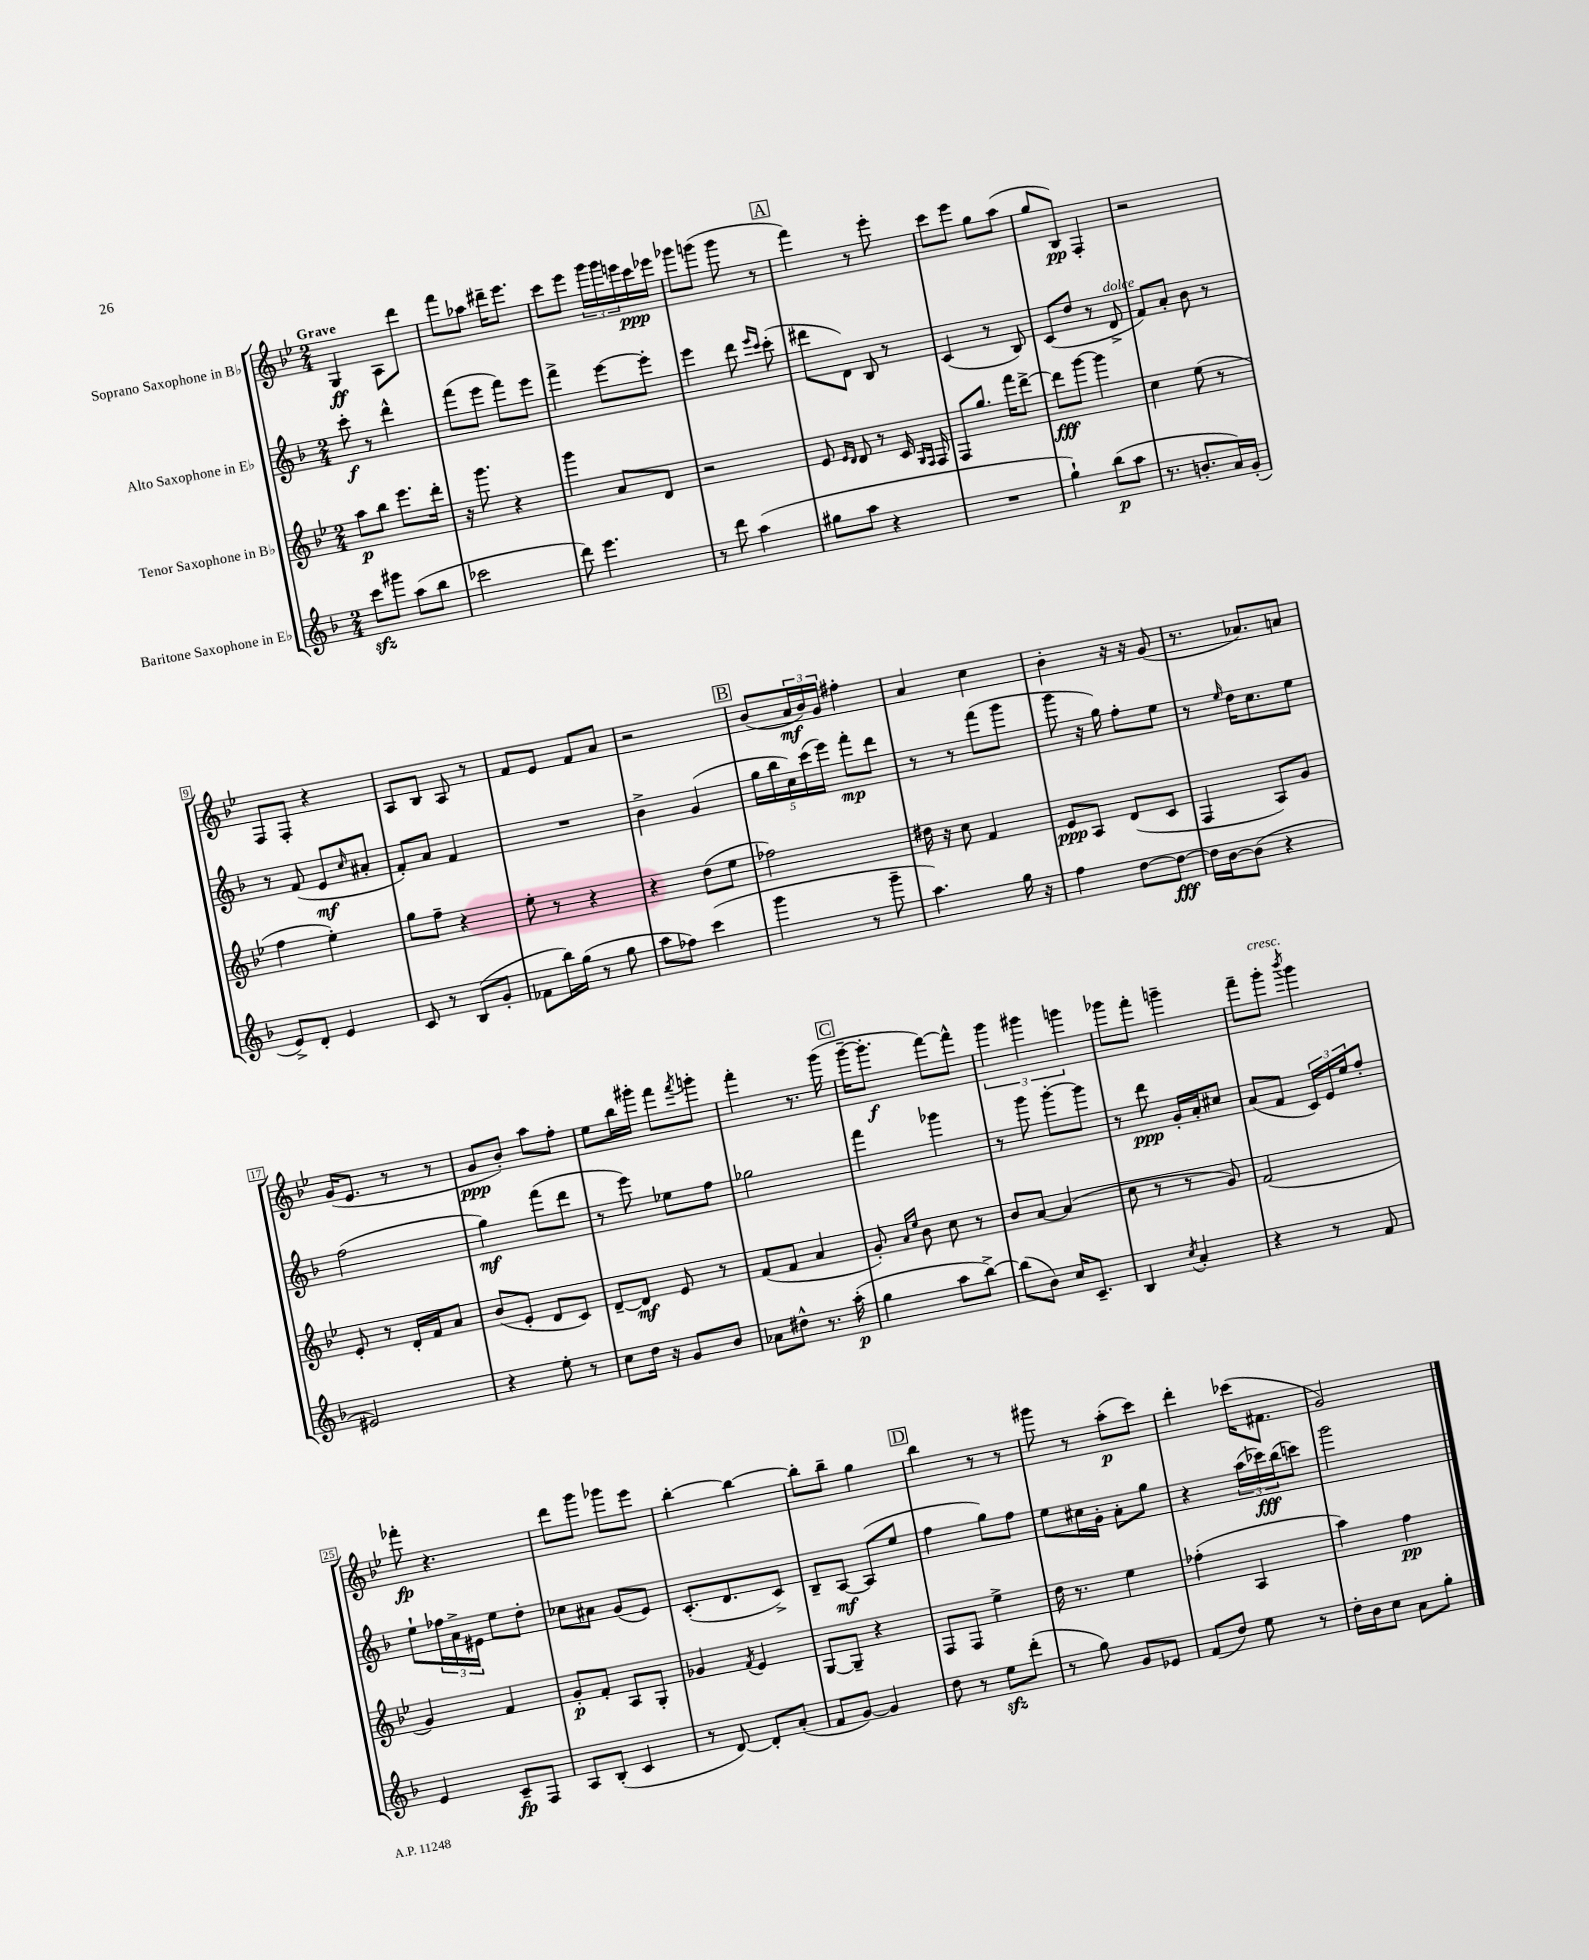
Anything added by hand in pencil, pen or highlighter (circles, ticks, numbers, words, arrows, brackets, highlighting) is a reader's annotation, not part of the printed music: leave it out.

**kern	**kern	**kern	**kern
*staff4	*staff3	*staff2	*staff1
*clefG2	*clefG2	*clefG2	*clefG2
*k[b-]	*k[b-e-]	*k[b-]	*k[b-e-]
*M2/4	*M2/4	*M2/4	*M2/4
8ccc	8aa	8ccc'	4G
8ggg#	8bb-	8r	.
(8aa	8.eee-	4ddd^^	8A
8bb-	.	.	8ddd
.	16ddd'	.	.
=	=	=	=
2ccc-	16r	(8fff	8fff
.	8.ggg	.	.
.	.	8eee	8aa-
.	4r	8fff)	16ddd#~
.	.	.	8.eee-
.	.	8eee	.
=	=	=	=
8ddd)	4ggg	4fff^	8ccc
4.eee	.	.	8eee-
.	8a	[8eee	24ggg
.	.	.	24ggg
.	.	.	24eee
.	8d	8eee']	16ccc
.	.	.	16eee-
=	=	=	=
8r	2r	4eee	8ggg-
8ddd	.	.	(8ggg
(4aa	.	8ddd	8ggg
.	.	16qqeee	.
.	.	16qqccc	.
.	.	(8ccc'	8r
=	=	=	=
8gg#	8e-	8ddd#	4fff)
.	16qqe-	.	.
.	16qqd	.	.
8aa	8d	8d)	.
4r	8r	8B-	8r
.	16c	8r	8eee-'
.	16qqG	.	.
.	16qqF	.	.
.	16F	.	.
=	=	=	=
2r	8F	(4c	8ccc
.	8.gg	.	8eee-
.	.	8r	8gg
.	16fff	.	.
.	[8ddd^	8B-)	(8aa
=	=	=	=
4gg`)	8ddd]	(8c	8gg
.	[8ggg	8dd	8B-)
(8bb-	4ggg]	8r	4F'
8aa	.	8d^	.
=	=	=	=
8.r	4cc	8f)	2r
.	.	8a'	.
8.b'	.	.	.
.	(8ee-	8b-	.
16a)	8r	8r	.
(16g'	.	.	.
=	=	=	=
8e^)	4ff	8r	8F
8d'	.	(8f	8F'
4e	4ee-')	8e	4r
.	.	16qqcc	.
.	.	8a#'	.
=	=	=	=
8c	8gg	8f')	8A
8r	8ff~	8a	8B-
(8B-	4r	4f	8A
8g'	.	.	8r
=	=	=	=
8f-	8ee-'	2r	8f
16bb-)	8r	.	8e-
(16gg	.	.	.
8r	4r	.	8f
8gg	.	.	8a
=	=	=	=
8aa	4r	4b-^	2r
8ff-)	.	.	.
(4ccc	(8dd	(4g	.
.	8ee-	.	.
=	=	=	=
4ggg	2ff-)	20gg	(8b-
.	.	20bb-	.
.	.	20cc)	.
.	.	.	24a
.	.	(20ccc	.
.	.	.	24b-)
.	.	20eee)	.
.	.	.	24g
8r	.	8fff'	4ff#'
8ggg~	.	8ddd	.
=	=	=	=
4.aa)	16dd#	8r	4a
.	16r	.	.
.	8cc	8r	.
.	4f	(8fff	4cc
16gg	.	8ggg	.
16r	.	.	.
=	=	=	=
4ff	8e-	8ggg	4b-'
.	8A	16r	.
.	.	16gg)	.
[8dd	(8d	8ff'	16r
.	.	.	16r
8dd_	8c	8ee	(8g
=	=	=	=
16dd]	4F	8r	8.r
[16b-	.	.	.
.	.	16qqee	.
(8b-]	.	16dd	.
.	.	8.cc	8.a-)
4r	8A)	.	.
.	8g	8ee	8a
=	=	=	=
2e#)	8e-'	(2ff	(16g
.	.	.	8.e-
.	8r	.	.
.	16d'	.	8r
.	16f	.	.
.	8a	.	8r
=	=	=	=
4r	(8b-	4gg)	8g
.	8e-'	.	8b-')
8ee'	8d	(8fff	8aa
8r	8c)	8ddd	8ff'
=	=	=	=
8cc	[8d~	8r	8ee-
16dd	8d]	8eee)	16bb-
16r	.	.	16ggg#'
8g	8e-	8ee-	8fff
.	.	.	8qfff
8b-	8r	8ff	8ggg'
=	=	=	=
8a-	(8f	2gg-	4fff'
8dd#^^	8f	.	.
8.r	4a	.	8.r
(16aa'	.	.	(16ggg
=	=	=	=
4gg	8g')	4fff	[16ggg~
.	.	.	8.ggg']
.	16qqa	.	.
.	16qqee-	.	.
.	8b-	.	.
8aa	8cc	4ggg-	[8fff)
[8bb-^)	8r	.	8fff^^]
=	=	=	=
(8bb-]	8b-	8r	6ggg
8b-)	[8a	8ggg	.
.	.	.	6ggg#
16cc	(4a]	[8ggg'	.
8.c~	.	.	.
.	.	.	6ggg
.	.	8ggg]	.
=	=	=	=
4B-	8cc	8r	8ggg-
.	8r	8ddd	8fff'
8qcc	.	.	.
4a'	8r	16g'	4ggg~
.	.	16a'	.
.	8g)	8cc#	.
=	=	=	=
4r	(2f	(8a	8fff~
.	.	8f	8ggg'
.	.	.	8qbbb-
8r	.	24c)	4ggg
.	.	24e	.
.	.	24ee	.
8f	.	8ff'	.
=	=	=	=
4e	4g)	8ee`	8fff-'
.	.	24ff-	4.r
.	.	24a^	.
.	.	24e#	.
8c~	4f	8ee	.
8F	.	8dd'	.
=	=	=	=
8A	8g'	8cc-	8ddd
(8B-'	8f'	8a#	8ggg
4c	8A	(8g	8ggg-
.	8G'	8e)	8eee-
=	=	=	=
8r	4g-	(8.c'	[4bb-'
[8d)	.	.	.
.	.	8.d	.
.	8qf	.	.
8d']	4e-	.	4bb-_
(8a'	.	8c^)	.
=	=	=	=
8f	[8G	8B-~	8bb-']
[8g)	8G~]	[8A	8bb-~
4g]	4r	(8A]	4gg
.	.	8ee	.
=	=	=	=
8dd	8F	4ff	4bb-
8r	8F	.	.
8ee	4ee-^	8gg)	8r
(8ddd'	.	8ff	8r
=	=	=	=
8r	16dd	8ee	8ggg#
.	8.r	.	.
8gg)	.	16cc#	8r
.	.	16g'	.
8g	4ee-	8a'	(8aa'
8e-	.	8gg	8ccc)
=	=	=	=
(8f	(4ff-'	4r	4ddd'
8dd)	.	.	.
8ee	4A	(24aa	(16ccc-
.	.	24ccc-)	.
.	.	.	8.f#
.	.	(24bb-	.
8r	.	8ccc)	.
=	=	=	=
16dd'	4aa)	2ggg	2g)
16b-	.	.	.
8cc	.	.	.
8a	4ff	.	.
8gg'	.	.	.
==	==	==	==
*-	*-	*-	*-
